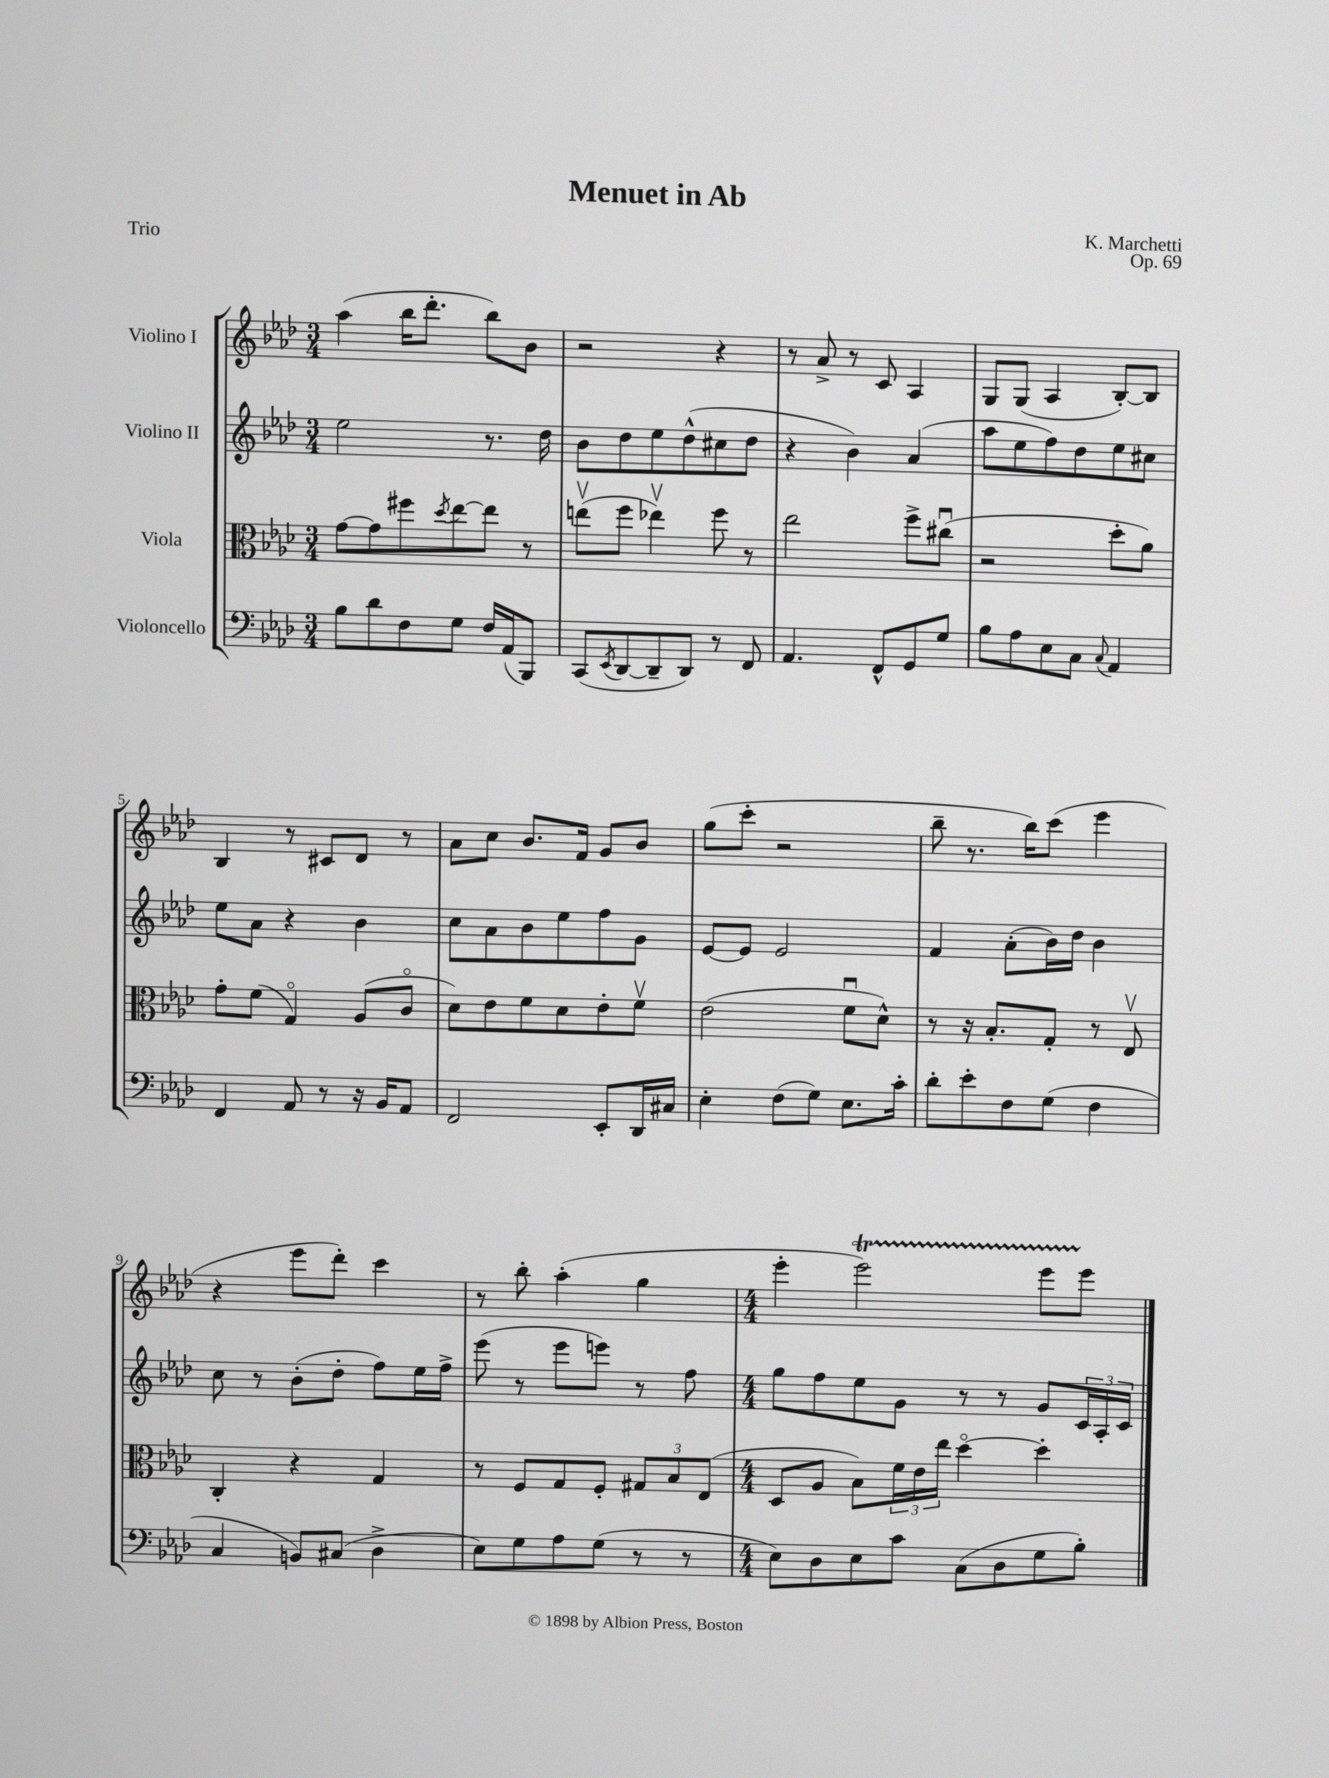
\header { title = "Menuet in Ab" composer = "K. Marchetti" opus = "Op. 69" piece = "Trio" }
<<
\new StaffGroup <<
\new Staff = "s0" \with { instrumentName = "Violino I" } {
    \clef treble \key aes \major \numericTimeSignature \time 3/4
    aes''4( bes''16 des'''8.-. bes''8) bes'8 |
    r2 r4 |
    r8 aes'8-> r8 c'8 aes4 |
    g8 g8( aes4 bes8~-.) bes8 |
    bes4 r8 cis'8 des'8 r8 |
    aes'8 c''8 bes'8. f'16 g'8 bes'8 |
    g''8( c'''8-. r2 |
    bes''8-- r8. bes''16) c'''8( ees'''4 |
    r4 ees'''8 des'''8-.) c'''4 |
    r8 bes''8-. aes''4-.( g''4 |
    \numericTimeSignature \time 4/4 ees'''4-. ees'''2\startTrillSpan) ees'''8 ees'''8\stopTrillSpan \bar "|." |
}
\new Staff = "s1" \with { instrumentName = "Violino II" } {
    \clef treble \key aes \major \numericTimeSignature \time 3/4
    ees''2 r8. des''16 |
    bes'8 des''8 ees''8 des''8-^( cis''8 des''8 |
    r4 bes'4) aes'4( |
    aes''8 ees''8 f''8) des''8 ees''8 cis''8 |
    ees''8 aes'8 r4 bes'4 |
    c''8 aes'8 bes'8 ees''8 f''8 g'8 |
    ees'8~ ees'8 ees'2 |
    f'4 aes'8-.( bes'16) des''16 bes'4 |
    c''8 r8 bes'8-.( des''8-. f''8) ees''16 f''16-> |
    ees'''8( r8 ees'''8 e'''8) r8 f''8 |
    \numericTimeSignature \time 4/4 g''8 f''8 ees''8 g'8 r8 r8 g'8 \tuplet 3/2 { c'16 aes16-. c'16 } \bar "|." |
}
\new Staff = "s2" \with { instrumentName = "Viola" } {
    \clef alto \key aes \major \numericTimeSignature \time 3/4
    g'8~ g'8 fis''8 \acciaccatura { des''8 } ees''8~ ees''8 r8 |
    e''8\upbow( f''8 ees''4\upbow) f''8 r8 |
    ees''2 f''8-> cis''8\downbow( |
    r2 des''8-. aes'8) |
    g'8-. f'8( g4\flageolet) aes8( c'8\flageolet |
    des'8) ees'8 f'8 des'8 ees'8-. f'8\upbow |
    ees'2( f'8\downbow des'8-^) |
    r8 r16 bes8.-. g8-. r8 ees8\upbow |
    c4-. r4 g4 |
    r8 f8 g8 f8-. \tuplet 3/2 { gis8 bes8 ees8( } |
    \numericTimeSignature \time 4/4 des8 aes8 bes8) \tuplet 3/2 { f'16 ees'16 ees''16 } des''4~\flageolet des''4-. \bar "|." |
}
\new Staff = "s3" \with { instrumentName = "Violoncello" } {
    \clef bass \key aes \major \numericTimeSignature \time 3/4
    bes8 des'8 f8 g8 f16 aes,16( bes,,8) |
    c,8( \acciaccatura { ees,8 } des,8~ des,8-- des,8) r8 f,8 |
    aes,4. f,8-^ g,8 g8 |
    bes8 aes8 ees8 c8 \appoggiatura { c8 } aes,4 |
    f,4 aes,8 r8 r16 bes,16 aes,8 |
    f,2 ees,8-. des,16 cis16 |
    ees4-. f8( g8) ees8. c'16-. |
    des'8-. ees'8-. f8 g8( f4 |
    c4 b,8) cis8( des4-> |
    ees8) g8 aes8 g8( r8 r8 |
    \numericTimeSignature \time 4/4 ees8) des8 ees8 c'8 c8( des8 g8 bes8-.) \bar "|." |
}
>>
>>
